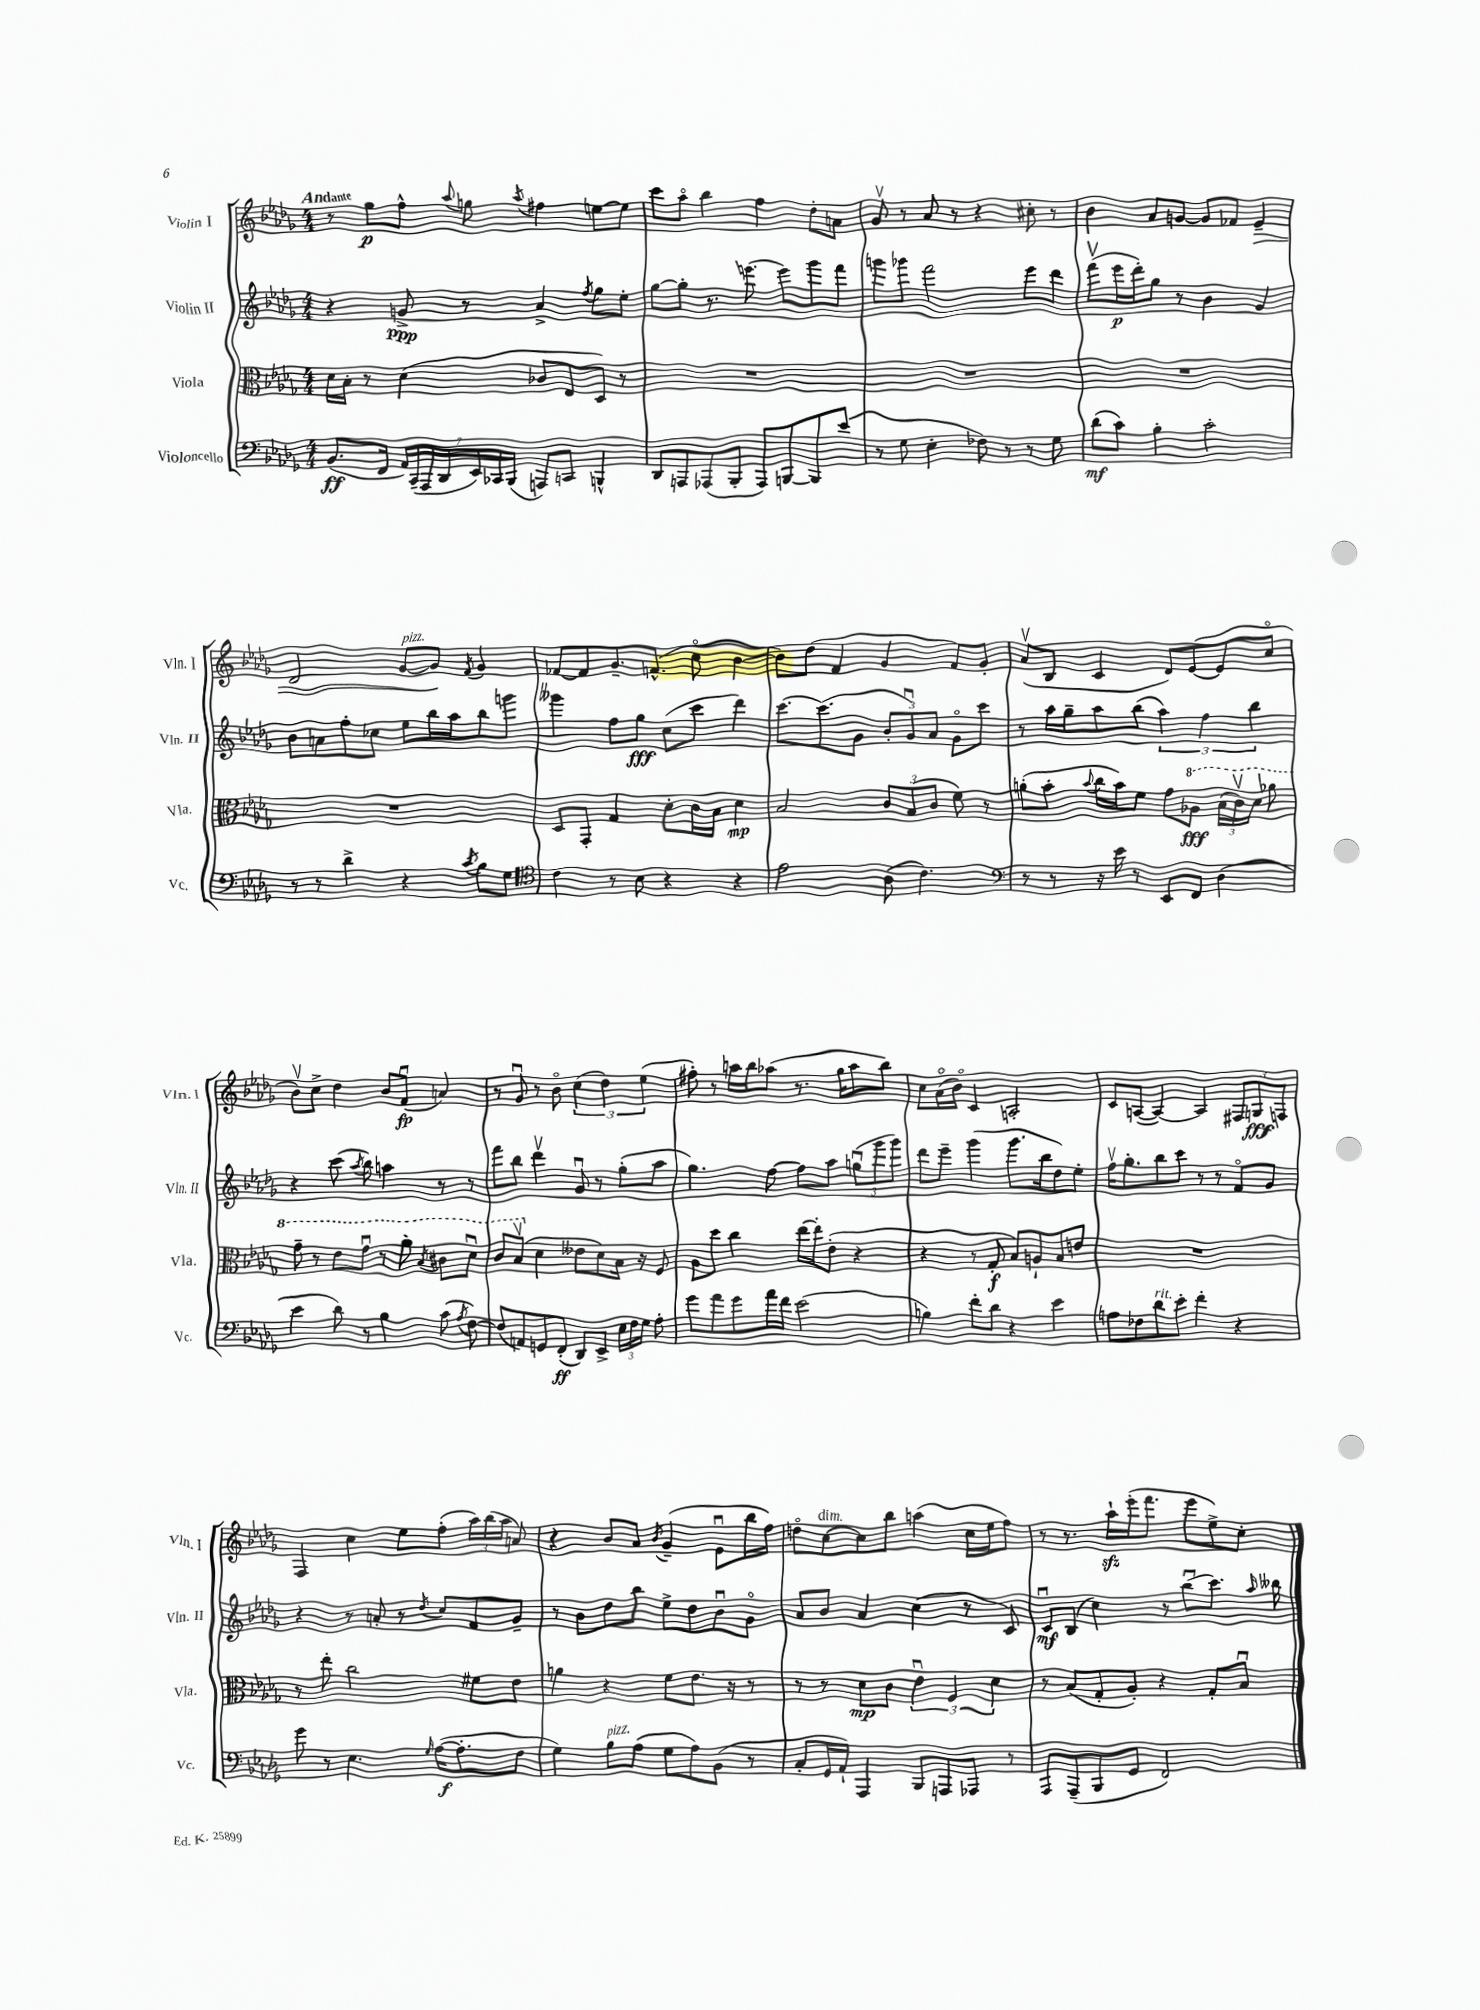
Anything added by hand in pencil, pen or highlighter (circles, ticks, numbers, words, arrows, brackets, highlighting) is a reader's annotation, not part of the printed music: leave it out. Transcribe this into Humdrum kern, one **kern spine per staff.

**kern	**dynam	**kern	**dynam	**kern	**dynam	**kern	**dynam
*part4	*part4	*part3	*part3	*part2	*part2	*part1	*part1
*staff4	*staff4	*staff3	*staff3	*staff2	*staff2	*staff1	*staff1
*I"Violoncello	*	*I"Viola	*	*I"Violin II	*	*I"Violin I	*
*I'Vc.	*	*I'Vla.	*	*I'Vln. II	*	*I'Vln. I	*
*clefF4	*	*clefC3	*	*clefG2	*	*clefG2	*
*k[b-e-a-d-g-]	*	*k[b-e-a-d-g-]	*	*k[b-e-a-d-g-]	*	*k[b-e-a-d-g-]	*
*M4/4	*	*M4/4	*	*M4/4	*	*M4/4	*
=1	=1	=1	=1	=1	=1	=1	=1
!	!	!	!	!	!	!LO:TX:a:B:t=Andante	!
(8.BB-/L	ff	16d-\LL	.	4r	.	8r	.
.	.	16B-'\JJ	.	.	.	.	.
.	.	8r	.	.	.	8gg-\L	p
16FF/Jk	.	.	.	.	.	.	.
28AA-/LL)	.	(4d-\	.	8gn^/	ppp	8ff^^\J	.
(28CC~/	.	.	.	.	.	.	.
28AAA-/	.	.	.	.	.	.	.
28DD-/	.	.	.	.	.	.	.
.	.	.	.	.	.	8qqaa-/	.
.	.	.	.	8r	.	8ggn\	.
28EE-/)	.	.	.	.	.	.	.
28CC-X/	.	.	.	.	.	.	.
(28BBB-/JJ	.	.	.	.	.	.	.
.	.	.	.	.	.	8qaa-/	.
8AAAn/L)	.	8c-X/L	.	4a-^/	.	4ff#X\	.
8CCn/J	.	8E-/	.	.	.	.	.
.	.	.	.	8qff/	.	.	.
4BBBn^^/	.	8D-/J)	.	8gg-\L	.	[8een\L	.
.	.	8r	.	8ee-'\J	.	8ee\J]	.
=2	=2	=2	=2	=2	=2	=2	=2
8DD-/L	.	1r	.	[8gg-\L	.	8ccc\L	.
8AAAn/	.	.	.	8gg-'\J]	.	8aa-\J	.
(8AAA-X/	.	.	.	8.r	.	4bb-\	.
8BBB-'/J	.	.	.	.	.	.	.
.	.	.	.	[8.eeen\	.	.	.
8AAA-/L)	.	.	.	.	.	4ff\	.
[8BBBn/	.	.	.	8eee\L]	.	.	.
8BBB/]	.	.	.	8ggg-\	.	8dd-'\L	.
(8e-/J	.	.	.	8fff\J	.	8an\J	.
=3	=3	=3	=3	=3	=3	=3	=3
8r	.	1r	.	8gggn\L	.	8g-v/	.
8G-\	.	.	.	8ggg-X\J	.	8r	.
4E-'\	.	.	.	2fff\	.	8a-/	.
.	.	.	.	.	.	8r	.
8F-X\)	.	.	.	.	.	4r	.
8r	.	.	.	.	.	.	.
8r	.	.	.	8eee-\L	.	8cc#X'\	.
8G-\	.	.	.	8ddd-\J	.	8r	.
=4	=4	=4	=4	=4	=4	=4	=4
(8d-\L	mf	1r	.	(8fffv\L	.	4b-\	.
8c\J)	.	.	.	16eee-\L	p	.	.
.	.	.	.	16ddd-'\J)	.	.	.
4B-'\	.	.	.	8gg-\J	.	8a-/L	.
.	.	.	.	8r	.	[8gn/J	.
2c'\	.	.	.	4b-\	.	8g/L]	.
.	.	.	.	.	.	8f-X/J	.
!	!	!	!	!	!	!	!LO:HP:b
.	.	.	.	4g-/	.	4e-~/	>
!!LO:LB:g=z
=5	=5	=5	=5	=5	=5	=5	=5
8r	.	1r	.	8b-\L	.	2d-/	.
8r	.	.	.	8an\	.	.	.
4d-^\	.	.	.	8ff'\	.	.	.
.	.	.	.	8cc-X\J	.	.	.
!	!	!	!	!	!	!LO:TX:a:i:t=pizz.	!
4r	.	.	.	8ee-\L	.	[8g-/L	.
.	.	.	.	16bb-\L	.	8g-/J]	.
.	.	.	.	16aa-\J	.	.	.
8qc/	.	.	.	.	.	8qf/	.
8B-\L	.	.	.	8bb-\	.	4g-/	]
8G-\J	.	.	.	8gggn\J	.	.	.
=6	=6	=6	=6	=6	=6	=6	=6
*clefC4	*	*	*	*	*	*	*
4c\	.	8D-/L	.	4ggg--X\	.	[8f-X/L	.
.	.	8GG-'/J	.	.	.	8f-/]	.
8r	.	4G-/	.	8ff\L	.	8.g-~/	.
8B-\	.	.	.	8gg-\J	fff	.	.
.	.	.	.	.	.	(8.fn^^/J	.
4r	.	8d-'\L	.	(8cc\L	.	.	.
.	.	16c\L	.	8ccc\J	.	8cc\	.
.	.	16B-\JJ	.	.	.	.	.
4r	.	4d-\	mp	4ddd-\)	.	[4b-\	.
=7	=7	=7	=7	=7	=7	=7	=7
2e-\	.	2B-/	.	[8.ccc\L	.	8b-\L])	.
.	.	.	.	.	.	(8dd-\J	.
.	.	.	.	(8.ccc\]	.	.	.
.	.	.	.	.	.	4f/	.
.	.	.	.	8g-\J	.	.	.
(8A-\	.	12c/L	.	12b-'/L	.	4g-/	.
.	.	(12B-/	.	12g-u/)	.	.	.
4.c\)	.	.	.	.	.	.	.
.	.	12c/J	.	12a-/J	.	.	.
.	.	8f\)	.	8g-\L	.	8f/L)	.
.	.	8r	.	8ccc\J	.	8g-'/J	.
=8	=8	=8	=8	=8	=8	=8	=8
*clefF4	*	*	*	*	*	*	*
8r	.	(8an'\L	.	8r	.	(8a-v/L	.
8r	.	8b-'\J	.	16aa-\LL	.	8B-/J	.
.	.	.	.	16gg-~\J	.	.	.
.	.	8qqb-/	.	.	.	.	.
16r	.	16cc\LL	.	8aa-\	.	4c/	.
16e-\	.	16b-\J)	.	.	.	.	.
8r	.	8f\J	.	(8bb-\J	.	.	.
8EE-/L	.	8g-\L	.	6aa-\)	.	8d-/L)	.
*	*	*8va	*	*	*	*	*
8FF/J	.	8a-X\J	fff	.	.	([8e-/	.
.	.	.	.	6ff\	.	.	.
(4D-\	.	(24b-\LL	.	.	.	8e-/]	.
.	.	24ccv\)	.	.	.	.	.
.	.	24dd-\JJ	.	6bb-\	.	.	.
.	.	8aa-X\	.	.	.	8cc/J	.
!!LO:LB:g=z
=9	=9	=9	=9	=9	=9	=9	=9
4e-\	.	8gg-~\	.	4r	.	8b-v\L)	.
.	.	8r	.	.	.	8cc^\J	.
8d-\)	.	8ee-\L	.	(8ccc\	.	4dd-\	.
.	.	.	.	8qaa-/	.	.	.
8r	.	8gg-u\J	.	8bb-\)	.	.	.
4B-\	.	8r	.	4aan\	.	8b-/L	.
.	.	8aa-'\	.	.	.	(8fu/J	fp
.	.	8qb-/	.	.	.	.	.
(8c\	.	8cc#X\L	.	8r	.	4an/)	.
8qA-/	.	.	.	.	.	.	.
[8F\)	.	8dd-u\J	.	8r	.	.	.
=10	=10	=10	=10	=10	=10	=10	=10
(8F/L]	.	8cc/L	.	8fff\L	.	8r	.
8AAn/)	.	(8b-v/J	.	8bb-\J	.	8g-u/	.
*	*	*X8va	*	*	*	*	*
8GGn/	.	4d-\	.	4ddd-v\	.	8r	.
(8FF'/J	ff	.	.	.	.	8b-\	.
8DD-/L)	.	8e--X\L	.	8g-u/	.	(6cc\	.
8EE-^/J	.	8d-\)	.	8r	.	.	.
.	.	.	.	.	.	6dd-\)	.
24E-\LL	.	16B-\Jk	.	(8gg-'\L	.	.	.
24F\	.	.	.	.	.	.	.
.	.	16r	.	.	.	.	.
24G-\JJ	.	.	.	.	.	(6ee-\	.
8A-'\	.	8F/	.	8aa-\J	.	.	.
=11	=11	=11	=11	=11	=11	=11	=11
8g-\L	.	8A-\L	.	4.gg-\)	.	8ff#X'\)	.
8a-\	.	8dd-\J	.	.	.	8r	.
8g-\	.	4cc\	.	.	.	16aan\LL	.
.	.	.	.	.	.	16bb-\J	.
16a-\L	.	.	.	[8ff\	.	(8aa-X\J	.
16f\JJ	.	.	.	.	.	.	.
(2e-\	.	[16ee-\LL	.	8ff\L]	.	8.r	.
.	.	16ee-'\J]	.	.	.	.	.
.	.	(8e-'\J	.	8aa-\J	.	.	.
.	.	.	.	.	.	16gg-\KL	.
.	.	4r	.	(12ggnu\L	.	8aa-\	.
.	.	.	.	12ggg-\	.	.	.
.	.	.	.	.	.	8bb-\J)	.
.	.	.	.	12ggg-\J)	.	.	.
=12	=12	=12	=12	=12	=12	=12	=12
4Bn\)	.	4r	.	8ddd-\L	.	8cc\L	.
.	.	.	.	8eee-~\J	.	(16a-\L	.
.	.	.	.	.	.	16b-\JJ)	.
8f'\L	.	8r	.	(4ggg-\	.	4c/	.
8d-\J	.	8G-'/	f	.	.	.	.
4r	.	8B-/L)	.	8.ggg-\L	.	2An'/	.
.	.	8An`/	.	.	.	.	.
.	.	.	.	16bb-\k	.	.	.
4e-\	.	8B-/	.	8dd-\)	.	.	.
.	.	8en/J	.	8ee-'\J	.	.	.
=13	=13	=13	=13	=13	=13	=13	=13
8An\L	.	1r	.	16ffv\KL	.	8c/L	.
.	.	.	.	8.gg-'\	.	.	.
8F-X\	.	.	.	.	.	([8An/J	.
!LO:TX:a:i:t=rit.	!	!	!	!	!	!	!
8d-\	.	.	.	8bb-\	.	4A/_)	.
8e-'\J	.	.	.	8ccc\J	.	.	.
4f'\	.	.	.	8r	.	4A/]	.
.	.	.	.	8r	.	.	.
4r	.	.	.	8f/L	.	12F#X/L	.
.	.	.	.	.	.	12Gn/	fff
.	.	.	.	8g-/J	.	.	.
.	.	.	.	.	.	12Fn/J	.
!!LO:LB:g=z
=14	=14	=14	=14	=14	=14	=14	=14
8g-\	.	8r	.	4r	.	4F/	.
8r	.	8ee-'\	.	.	.	.	.
4.E-\	.	2cc\	.	8r	.	4cc\	.
.	.	.	.	8an'/	.	.	.
.	.	.	.	8r	.	8ee-\L	.
16qqG-/	.	.	.	8qdd-/	.	.	.
([16A-\KL	f	.	.	8cc/L	.	(8ff'\J	.
8.A-'\]	.	.	.	.	.	.	.
.	.	8f#X\L	.	8f/	.	24aa-\LL)	.
.	.	.	.	.	.	(24bb-\	.
.	.	.	.	.	.	24aa-\JJ	.
8F\J	.	8e-\J	.	8g-~/J	.	8an/)	.
=15	=15	=15	=15	=15	=15	=15	=15
4G-\)	.	4an\	.	8r	.	4r	.
.	.	.	.	8b-\L	.	.	.
!LO:TX:a:i:t=pizz.	!	!	!	!	!	!	!
8B-\L	.	4r	.	8dd-\	.	8b-/L	.
(8A-\J	.	.	.	8bb-\J	.	8a-/J	.
.	.	.	.	.	.	8qb-/	.
8G-\L	.	8f\L	.	8ee-^\L	.	(4g-~/	.
8A-\)	.	8.e-\J	.	8dd-\	.	.	.
(8BB-\J	.	.	.	8b-u\	.	8e-u\L	.
.	.	16r	.	.	.	.	.
8r	.	8r	.	8g-\J	.	16bb-\L	.
.	.	.	.	.	.	16ff\JJ)	.
=16	=16	=16	=16	=16	=16	=16	=16
8C'/L	.	8r	.	8a-/L	.	8ddn\L	.
!	!	!	!	!	!	!LO:TX:a:i:t=dim.	!
16GG-/L	.	8r	.	8b-/J	.	[8cc\	.
16AA-`/JJ)	.	.	.	.	.	.	.
4AAA-/	.	8d-\L	mp	4a-/	.	8cc\]	.
.	.	8c\J	.	.	.	8bb-\J	.
8BBB-/L	.	6e-u\	.	(4cc\	.	(4aan\	.
8AAAn/	.	.	.	.	.	.	.
.	.	6F/	.	.	.	.	.
8AAA-X/J	.	.	.	8r	.	16cc\LL	.
.	.	.	.	.	.	16ee-\J	.
.	.	6d-\	.	.	.	.	.
8r	.	.	.	8c/)	.	8ff\J)	.
=17	=17	=17	=17	=17	=17	=17	=17
8AAA-/L	.	8r	.	8cu/L	mf	8r	.
(8AAA-~/	.	(8B-/L	.	(8B-/J	.	8.r	.
8BBB-/	.	8G-'/	.	4cc\)	.	.	.
.	.	.	.	.	.	16aa-zz`\LL	.
8GG-/J	.	8A-'/J)	.	.	.	(16eee-'\J	.
.	.	.	.	.	.	8.fff\J	.
2FF/)	.	4r	.	8r	.	.	.
.	.	.	.	(8bb-u\L	.	8eee-\L	.
.	.	8G-'/L	.	8.ccc\J)	.	8ee-^\)	.
.	.	8B-u/J	.	.	.	8cc'\J	.
.	.	.	.	16qqaa-/	.	.	.
.	.	.	.	16bb--X\	.	.	.
==	==	==	==	==	==	==	==
*-	*-	*-	*-	*-	*-	*-	*-
